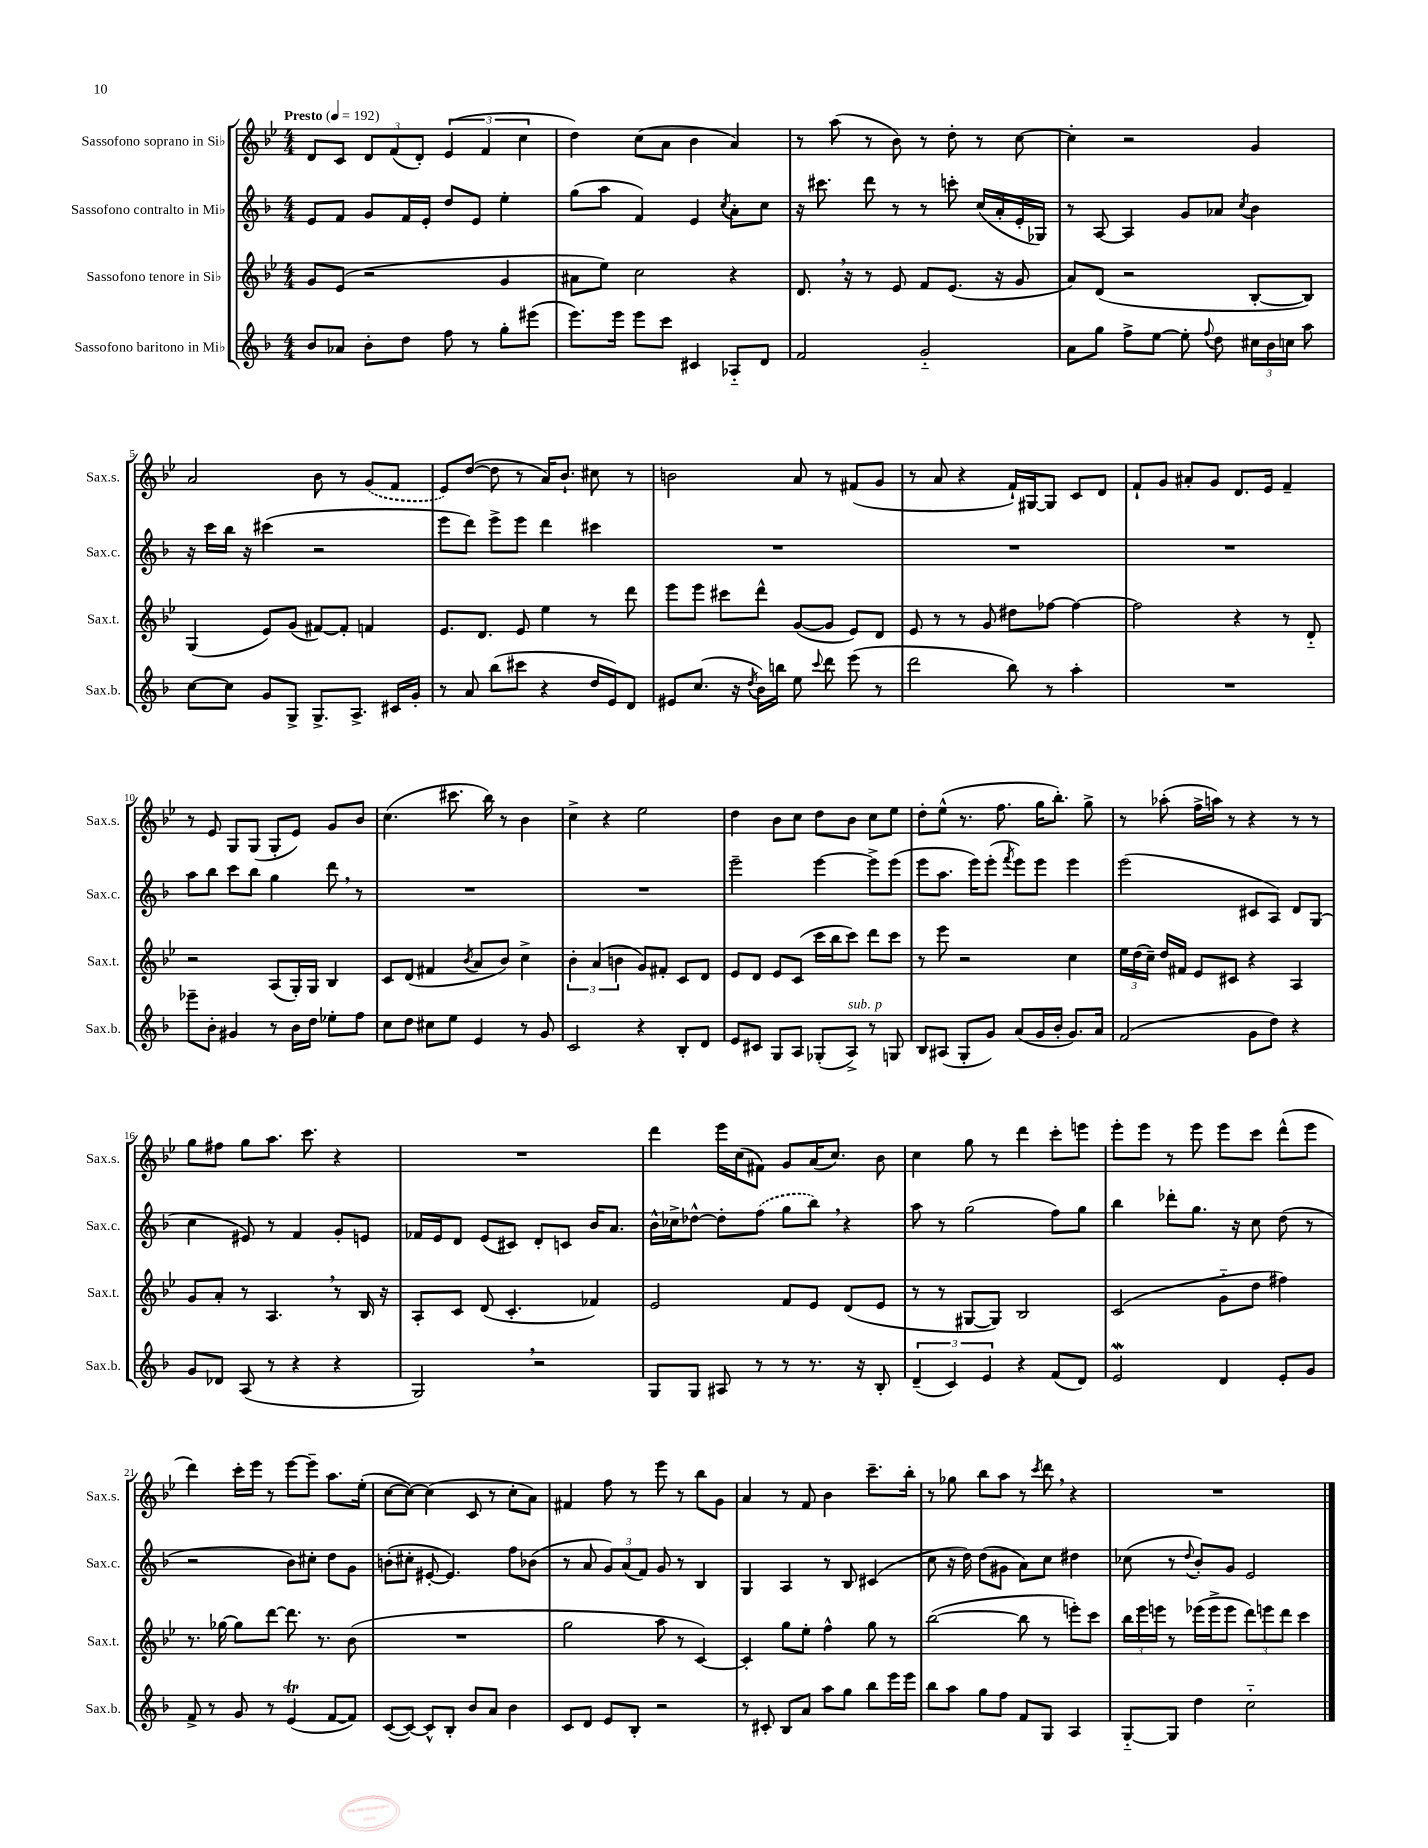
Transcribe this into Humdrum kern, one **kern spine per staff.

**kern	**kern	**kern	**kern
*part4	*part3	*part2	*part1
*staff4	*staff3	*staff2	*staff1
*I"Sassofono baritono in Mi♭	*I"Sassofono tenore in Si♭	*I"Sassofono contralto in Mi♭	*I"Sassofono soprano in Si♭
*I'Sax.b.	*I'Sax.t.	*I'Sax.c.	*I'Sax.s.
*clefG2	*clefG2	*clefG2	*clefG2
*k[b-]	*k[b-e-]	*k[b-]	*k[b-e-]
*M4/4	*M4/4	*M4/4	*M4/4
*MM192	*MM192	*MM192	*MM192
=1	=1	=1	=1
!	!	!	!LO:TX:a:B:t=Presto
8b-/L	8g/L	8e/L	8d/L
8a-X/J	(8e-/J	8f/J	8c/J
8b-'\L	2r	8g/L	12d/L
.	.	.	(12f/
8dd\J	.	16f/L	.
.	.	.	12d'/J)
.	.	16e'/JJ	.
8ff\	.	8dd/L	(6e-/
8r	.	8e/J	.
.	.	.	6f/
8gg'\L	4g/	4ee'\	.
.	.	.	6cc\
(8eee#X\J	.	.	.
=2	=2	=2	=2
8.eee\L)	8a#X\L	(8gg\L	4dd\)
.	8ee-\J)	8aa\J	.
16eee\Jk	.	.	.
8eee\L	2cc\	4f/)	(8cc\L
8ccc\J	.	.	8a\J
4c#X/	.	4e/	4b-\
.	.	8qcc/	.
8A-X/L	4r	8a'\L	4a/)
8d/J	.	8cc\J	.
=3	=3	=3	=3
2f/	8.d,/	16r	8r
.	.	8.ccc#X\	.
.	.	.	(8aa\
.	16r	.	.
.	8r	8ddd\	8r
.	8e-/	8r	8b-\)
2g/	8f/L	8r	8r
.	(8.e-/J	8cccn'\	8dd'\
.	.	(16cc/LL	8r
.	16r	16a'/	.
.	8g/	16e'/	[8cc\
.	.	16G-X/JJ)	.
=4	=4	=4	=4
8a\L	8a/L)	8r	4cc'\]
8gg\J	(8d/J	[8A/	.
8ff^\L	2r	4A/]	2r
[8ee\J	.	.	.
8ee'\]	.	8g/L	.
8qqff/	.	.	.
8dd\	.	8a-X/J	.
.	.	8qcc/	.
24cc#X\LL	[8B-'/L	4b-\	4g/
24b-\	.	.	.
24ccn\JJ	.	.	.
8aa\	8B-/J])	.	.
!!LO:LB:g=z
=5	=5	=5	=5
[8cc\L	(4G/	16r	2a/
.	.	16ccc\LL	.
8cc\J]	.	16bb-\JJ	.
.	.	16r	.
8g/L	8e-/L)	(4ccc#X\	.
8G^/J	(8g/J	.	.
8.G^/L	[8f#X/L)	2r	8b-\
.	8f#'/J]	.	8r
8.A^/J	.	.	.
.	4fn/	.	(8g/L
16c#X/LL	.	.	8f/J
16g'/JJ	.	.	.
=6	=6	=6	=6
8r	8.e-/L	8eee\L	8e-/L)
8a/	.	8ddd\J)	([8dd/J
.	8.d/J	.	.
(8bb-\L	.	8eee^\L	8dd\]
8ccc#X\J	8e-/	8eee\J	8r
4r	4ee-\	4ddd\	16a/KL)
.	.	.	8.b-`/J
16dd/LL	8r	4ccc#X\	8cc#X\
16e/J)	.	.	.
8d/J	8ddd\	.	8r
=7	=7	=7	=7
8e#X/L	8eee-\L	1r	2bn\
(8.cc/J	8eee-\J	.	.
.	8ccc#X\L	.	.
16r	.	.	.
8qdd/	.	.	.
16b-\LL)	8ddd^^\J	.	.
16bbn\JJ	.	.	.
8ee\	([8g/L	.	8a/
8qqccc/	.	.	.
8ddd\	8g/J]	.	8r
(8eee\	8e-/L)	.	(8f#X/L
8r	8d/J	.	8g/J
=8	=8	=8	=8
2ddd\	8e-/	1r	8r
.	8r	.	8a/
.	8r	.	4r
.	8g/	.	.
8bb-\)	8dd#X\L	.	16f`/LL)
.	.	.	[16G#X/J
8r	[8ff-X\J	.	8G#/J]
4aa'\	4ff-\_	.	8c/L
.	.	.	8d/J
=9	=9	=9	=9
1r	2ff-\]	1r	8f`/L
.	.	.	8g/J
.	.	.	8a#X'/L
.	.	.	8g/J
.	4r	.	8.d/L
.	.	.	16e-/Jk
.	8r	.	4f~/
.	8d/	.	.
!!LO:LB:g=z
=10	=10	=10	=10
8eee-X~\L	2r	8aa\L	8r
8b-'\J	.	8bb-\J	8e-/
4g#X/	.	8ccc\L	8G/L
.	.	8bb-\J	(8G/J
8r	(8A/L	4gg\	8G'/L
16b-\LL	16G'/L)	.	8e-/J)
16dd\JJ	16G/JJ	.	.
8ee-X'\L	4B-/	8ddd,\	8g/L
8ff\J	.	8r	8b-/J
=11	=11	=11	=11
8cc\L	8c/L	1r	(4.cc\
8dd\J	(8d/J	.	.
8cc#X\L	4f#X/	.	.
8ee\J	.	.	8.ccc#X\
.	8qb-/	.	.
4e/	8a/L	.	.
.	.	.	16bb-\)
.	8b-/J)	.	8r
8r	4cc^\	.	4b-\
8g/	.	.	.
=12	=12	=12	=12
2c/	6b-'\	1r	4cc^\
.	(6a/	.	.
.	.	.	4r
.	6bn\	.	.
4r	8g/L)	.	2ee-\
.	8f#X'/J	.	.
8B-'/L	8c/L	.	.
8d/J	8d/J	.	.
=13	=13	=13	=13
8e/L	8e-/L	2eee~\	4dd\
8c#X/J	8d/J	.	.
8G/L	8e-/L	.	8b-\L
8A/J	(8c/J	.	8cc\J
(8G-X'/L	16ccc\LL	[4eee\	8dd\L
.	16bb-\J	.	.
!LO:TX:a:i:t=sub. p	!	!	!
8A^/J)	8ccc\J)	.	8b-\J
8r	8ddd\L	8eee^\L]	8cc\L
8Gn/	8ccc\J	(8eee\J	8ee-\J
=14	=14	=14	=14
8B-/L	8r	8eee\L	8dd'\L
(8A#X/J	8eee-\	8.aa\J	(8ee-^^\J
8G'/L	2r	.	8.r
.	.	16eee\KL)	.
8g/J)	.	(8eee'\J	.
.	.	.	8.ff\
.	.	8qfff/	.
(8a/L	.	8eee\L)	.
16g/L	.	8eee\J	16gg\KL
16b-'/JJ	.	.	8.bb-'\J)
8.g/L)	4cc\	4eee\	.
.	.	.	8gg^\
16a/Jk	.	.	.
=15	=15	=15	=15
(2f/	24ee-\LL	(2eee\	8r
.	(24dd\	.	.
.	24cc~\JJ)	.	.
.	16dd/LL	.	(8aa-X'\
.	16f#X/JJ	.	.
.	8e-/L	.	16ff^\LL
.	.	.	16aan\JJ)
.	8c#X/J	.	8r
8g\L	4r	8c#X/L	4r
8dd\J)	.	8A/J)	.
4r	4A/	8d/L	8r
.	.	(8G/J	8r
!!LO:LB:g=z
=16	=16	=16	=16
8g/L	8g/L	4cc\	8gg\L
8d-X/J	8a'/J	.	8ff#X\J
(8A/	8r	8e#X/)	8gg\L
8r	4.A,/	8r	8.aa\J
4r	.	4f/	.
.	.	.	8.ccc\
4r	8r	8g'/L	4r
.	16B-/	8en/J	.
.	16r	.	.
=17	=17	=17	=17
2G,/)	8A'/L	16f-X/LL	1r
.	.	16e/J	.
.	8c/J	8d/J	.
.	(8d/	(8e/L	.
.	4.c'/	8c#X/J)	.
2r	.	8d'/L	.
.	.	8cn/J	.
.	4f-X/)	16b-/KL	.
.	.	8.a/J	.
=18	=18	=18	=18
8G/L	2e-/	16b-^^\LL	4ddd\
.	.	16cc-X^\J	.
8G/J	.	[8dd-X^^\J	.
8A#X/	.	8dd-'\L]	16eee-\LL
.	.	.	(16cc\J
8r	.	(8ff\J	8f#X\J)
8r	8f/L	8gg\L	8g/L
8.r	8e-/J	8bb-,\J)	(16a/K
.	.	.	8.cc/J)
.	(8d/L	4r	.
16r	.	.	.
8B-'/	8e-/J	.	8b-\
=19	=19	=19	=19
(6d~/	8r	8aa\	4cc\
.	8r	8r	.
6c/)	.	.	.
.	[8G#X/L	(2gg\	8gg\
6e/	.	.	.
.	8G#/J])	.	8r
4r	2B-/	.	4ddd\
(8f/L	.	8ff\L)	8ccc'\L
8d/J)	.	8gg\J	8eeen\J
=20	=20	=20	=20
2eW/	(2c/	4bb-\	8eee-'\L
.	.	.	8eee-\J
.	.	8ddd-X'\L	8r
.	.	8.gg\J	8eee-\
4d/	8g\L	.	8eee-\L
.	.	16r	.
.	8dd\J	8cc\	8ccc\J
8e'/L	4ff#X\)	(8dd\	(8ddd^^\L
8g/J	.	8r	8eee-\J
!!LO:LB:g=z
=21	=21	=21	=21
8f^/	8.r	2r	4ddd\)
8r	.	.	.
.	[16gg-X\	.	.
8g/	8gg-\L]	.	16ccc'\LL
.	.	.	16eee-\JJ
8r	[8ddd\J	.	8r
(4et/	8.ddd\]	8b-\L)	[8eee-\L
.	.	8cc#X'\J	8eee-~\J]
.	8.r	.	.
[8f/L	.	8dd\L	8.aa\L
8f/J])	(8b-\	8g\J	.
.	.	.	(16ee-'\Jk
=22	=22	=22	=22
([8c/L	1r	(8bn'\L	[8cc\L
8c/J_)	.	8cc#X'\J	8cc\J_)
8c^^/L]	.	[8e#X'/	(4cc\]
8B-'/J	.	4.e#/])	.
8b-/L	.	.	8c/
8a/J	.	.	8r
4b-\	.	8ff\L	8cc'\L
.	.	(8b-X\J	8a\J)
=23	=23	=23	=23
8c/L	2gg\	8r	4f#X/
8d/J	.	8a/	.
8e/L	.	12g/L)	8ff\
.	.	(12a/	.
8B-'/J	.	.	8r
.	.	12f/J)	.
2r	8aa\	8g/	8eee-\
.	8r	8r	8r
.	[4c/)	4B-/	8bb-\L
.	.	.	8g\J
=24	=24	=24	=24
8r	4c'/]	4G/	4a/
8c#X'/	.	.	.
8B-/L	8gg\L	4A/	8r
8a/J	8ee-'\J	.	8f/
8aa\L	4ff^^\	8r	4b-\
8gg\J	.	8B-/	.
8bb-\L	8gg\	(4c#X/	8.ccc~\L
16eee\L	8r	.	.
16eee\JJ	.	.	16bb-'\Jk
=25	=25	=25	=25
8bb-\L	([2bb-\	8cc\	8r
8aa\J	.	16r	8gg-X\
.	.	16dd\)	.
8gg\L	.	(8dd\L	8bb-\L
8ff\J	.	8g#X\J	8aa\J
8f/L	8bb-\]	8a\L)	8r
.	.	.	8qccc/
8G/J	8r	8cc\J	8ddd,\
4A/	8eeen'\L)	4dd#X\	4r
.	8ccc\J	.	.
=26	=26	=26	=26
[8G/L	24bb-\LL	(8cc-X\	1r
.	24eee-\	.	.
.	24eeen\JJ	.	.
8G/J]	8r	8r	.
.	.	8qqdd/	.
4dd\	(16eee-X\LL	8b-'/L)	.
.	16eee-^\J	.	.
.	8eee-\J	8g/J	.
2cc\	12ddd\L)	2e/	.
.	12eeen\	.	.
.	12ddd\J	.	.
.	4ccc\	.	.
==	==	==	==
*-	*-	*-	*-
